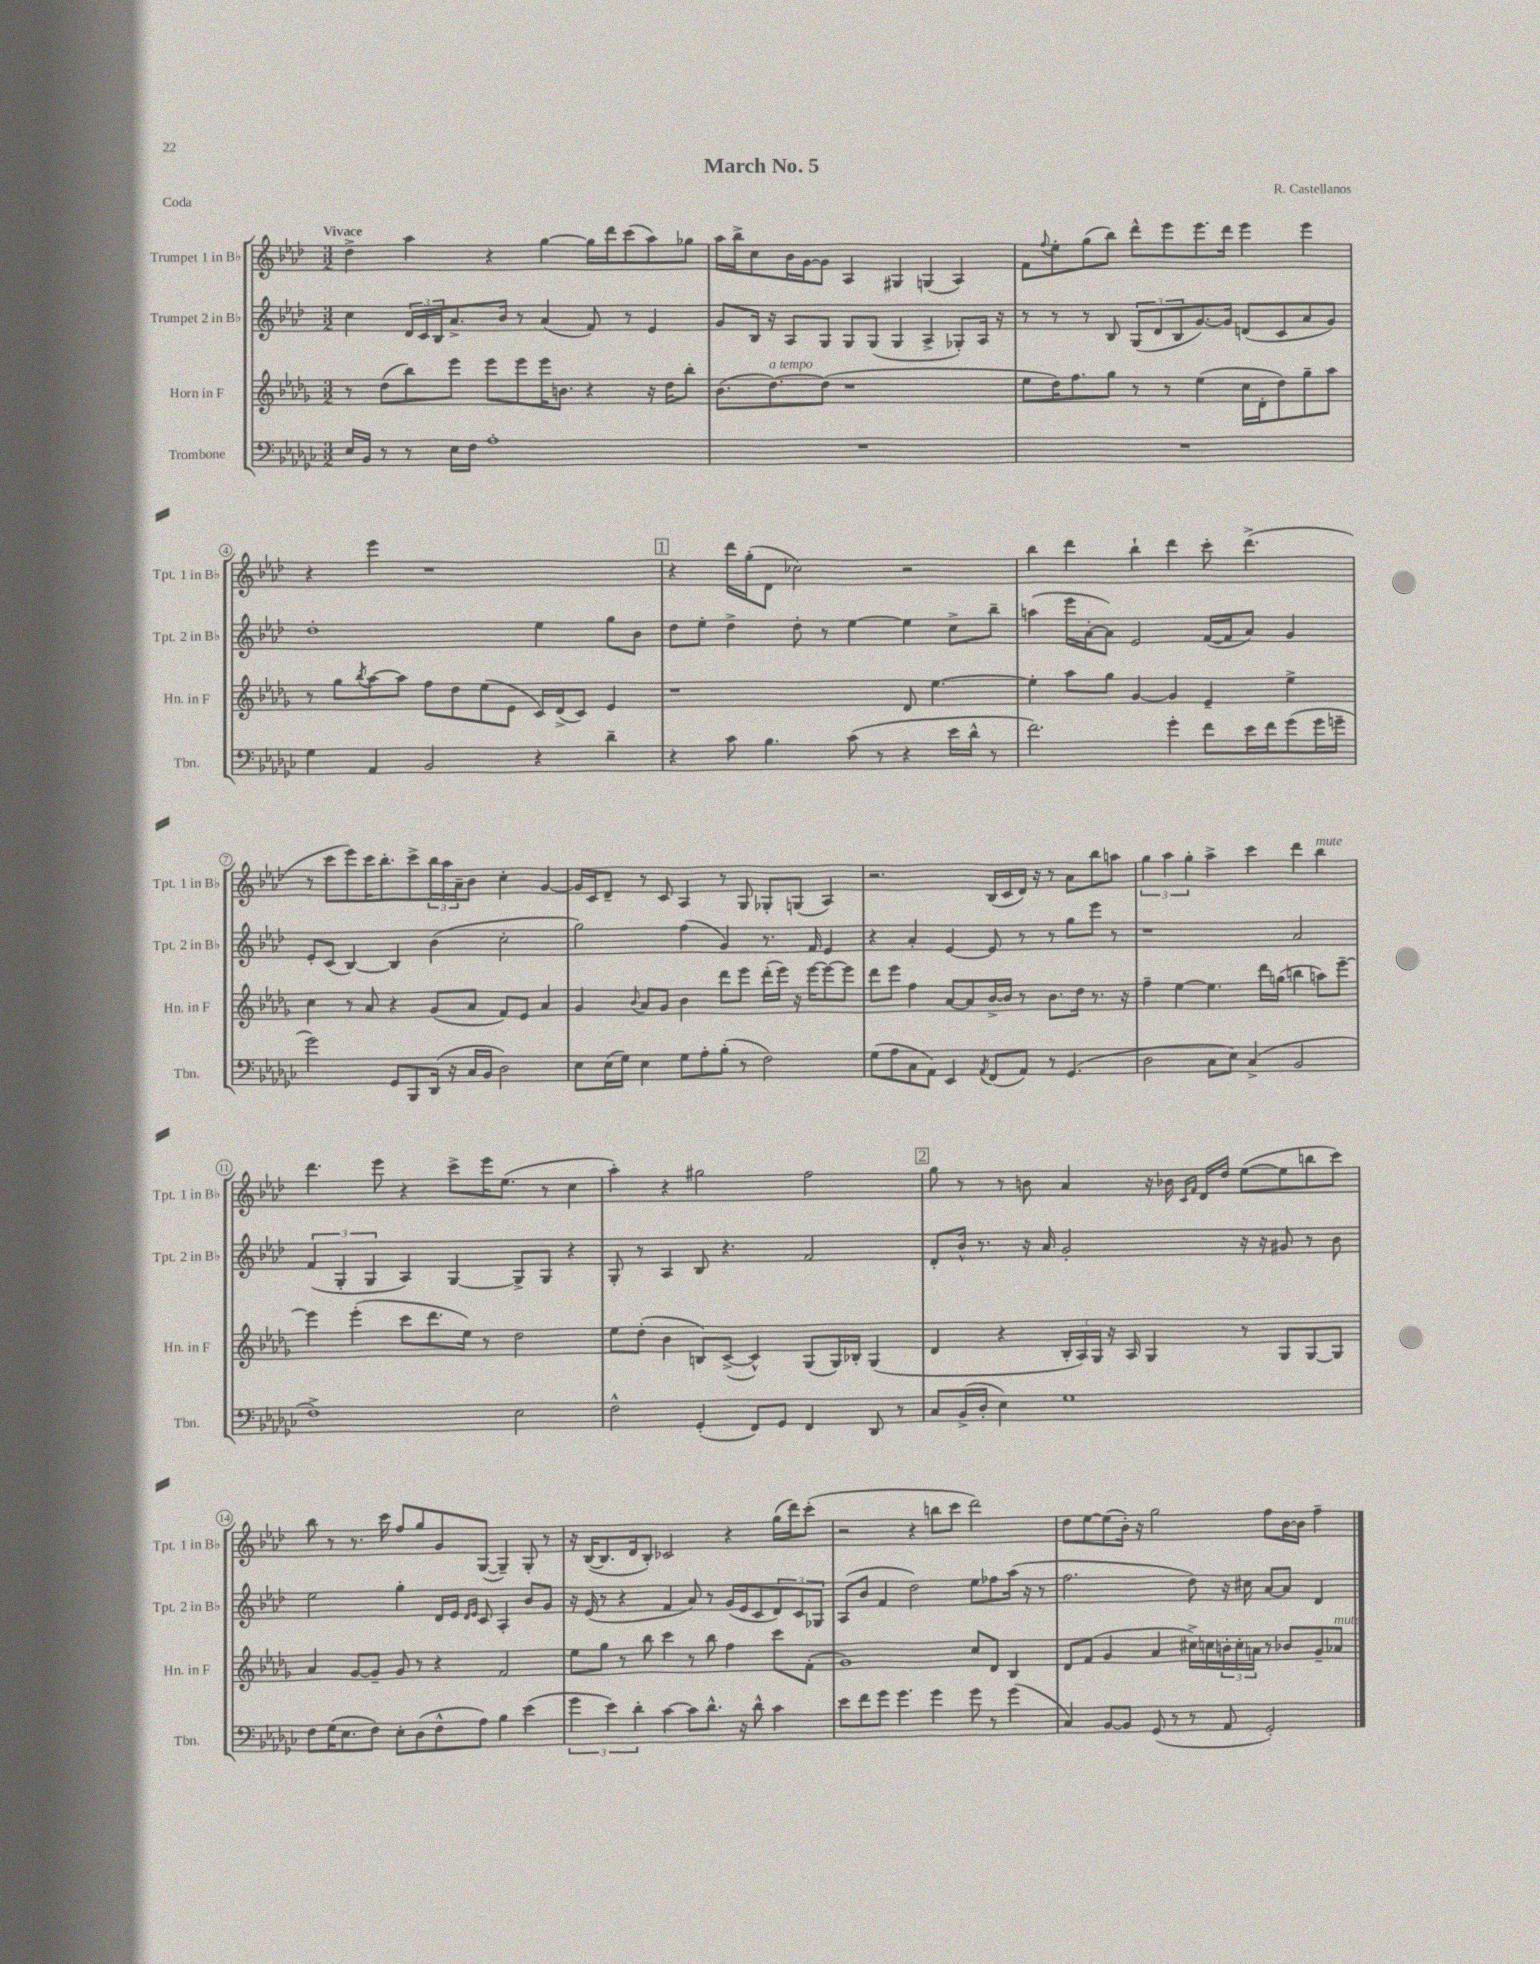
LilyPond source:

\header { title = "March No. 5" composer = "R. Castellanos" piece = "Coda" }
<<
\new StaffGroup <<
\new Staff = "s0" \with { instrumentName = "Trumpet 1 in Bb" shortInstrumentName = "Tpt. 1 in Bb" } {
    \clef treble \key aes \major \numericTimeSignature \time 3/2 \tempo "Vivace"
    des''4-> aes''4 r4 g''4~ g''16 des'''16 c'''8( aes''8) ges''8 |
    aes''16 bes''16-> c''8 bes'16 g'16~ g'8 aes4 gis4 g4( aes4) |
    f'8 \appoggiatura { f''8 } ees''8-. g''8( bes''8) des'''8-^ ees'''8 ees'''8. des'''16 ees'''4 ees'''4 |
    r4 ees'''4 r1 |
    \mark \markup { \box "1" } r4 des'''16 g''16-.( des'8 ces''2) r2 |
    bes''4 des'''4 bes''4-! des'''4 c'''8-. des'''4.->( |
    r8 c'''8 ees'''8) c'''16 bes''8.-. c'''8-> \tuplet 3/2 { bes''16 aes''16 aes'16-- } bes'8 c''4-. g'4~ |
    g'16 c'16 des'8-- r8 c'8 aes4 r8 g8 ges8-. g8( aes4) |
    r2. bes16( c'16 des'16) r16 r8 aes'8 bes''8 a''8 |
    \tuplet 3/2 { g''4 aes''4 g''4-. } aes''4-> c'''4 des'''4 bes''4^\markup { \italic "mute" } |
    des'''4. ees'''8 r4 c'''8-> ees'''16 ees''8.( r8 c''4 |
    aes''4-.) r4 gis''2 f''2 |
    \mark \markup { \box "2" } g''8 r8 r8 b'8 aes'4 r16 bes'16 \grace { c'16 f'16 } des'16 des''16 ees''8~( ees''8 b''8 c'''8) |
    bes''8 r8 r8. c'''16 f''8 g''8 g'8 g8~( g4--) g8-. r8 |
    r16 bes16~( bes8. des'16 bes8-.) ces'2 r4 g''16( des'''16) c'''8-.( |
    r2 r4 b''8 c'''8 des'''2) |
    des''8 ees''8~ ees''8( bes'16-.) r16 g''2 f''8 bes'16~ bes'16 f''4-- \bar "|." |
}
\new Staff = "s1" \with { instrumentName = "Trumpet 2 in Bb" shortInstrumentName = "Tpt. 2 in Bb" } {
    \clef treble \key aes \major \numericTimeSignature \time 3/2
    c''4 \tuplet 3/2 { des'16 c'16 bes16 } aes'8.-> bes'16 r8 aes'4( f'8) r8 ees'4 |
    g'8 bes16 r16 aes8 g8 g8 g8( g4 aes4-> ges8-.) aes16 r16 |
    r8 r8 r8 bes8 \tuplet 3/2 { g8( des'8 bes8 } g'8.~) g'16 d'8( c'8 aes'8 g'8) |
    des''1-. ees''4 g''8 bes'8 |
    \mark \markup { \box "1" } des''8 ees''8-. des''4-> des''8-. r8 ees''4~ ees''4 c''8-> bes''8-- |
    a''4( ees'''16 aes'16~-. aes'8) ees'2 f'16~( f'16 aes'8) g'4 |
    ees'8-. c'8( bes4~) bes4 bes'4( c''2-. |
    g''2) f''4( g'4) r8. f'16 ees'4 |
    r4 aes'4-. ees'4~ ees'8 r8 r8 g''8 ees'''8 r8 |
    r1 aes'2 |
    \tuplet 3/2 { f'4( g4-. g4 } aes4) g4~ g8-> g8 r4 |
    g8-. r8 aes4 bes8 r4. f'2 |
    \mark \markup { \box "2" } des'8-. bes'16-^ r8. r16 aes'16 g'2-. r16 r16 gis'8 r8 bes'8 |
    ees''2 g''4-. des'16 ees'16 \grace { des'16 ees'16 } c'8 aes4-. bes'8 g'8 |
    r16 ees'16( r8 r4 f'4 aes'8) r8 g'16( ees'16 c'8 \tuplet 3/2 { des'8) c'8 ges8 } |
    aes8( bes'8 f'4 des''2) ees''8 fes''8 aes''16( r16 r8 |
    f''2. des''8) r16 cis''16 aes'8~ aes'8 des'4 \bar "|." |
}
\new Staff = "s2" \with { instrumentName = "Horn in F" shortInstrumentName = "Hn. in F" } {
    \clef treble \key des \major \numericTimeSignature \time 3/2
    r8 des''8( bes''8) ees'''8 ees'''8 ees'''8 ees'''16 b'8. r4 r16 des''16 bes''8-. |
    bes'8.( des''8.~^\markup { \italic "a tempo" }) des''8( r1 |
    ees''8 des''16) f''8. ges''8 r8 r8 ees''4( c''16 des'16-. des''8) ges''8-- aes''8 |
    r8 ges''8 \acciaccatura { bes''8 } aes''8~ aes''8 f''8 des''8 ees''8( ees'8 c'16) des'16->( c'8) ees'4 |
    \mark \markup { \box "1" } r1 des'8 ees''4.~ |
    ees''4-. aes''8 ges''8 ges'4~ ges'4 ees'4-- ees''4-> |
    c''4 r8 aes'8 r4 ges'8( aes'8 f'8) ees'8 aes'4 |
    ges'4 \appoggiatura { bes'8 } aes'8 ges'8 bes'4 des'''8 ees'''8 des'''16-.( ees'''16) r16 ees'''16~ ees'''8~ ees'''8 |
    des'''8 ees'''8 f''4 aes'8~ aes'8 bes'16~-> bes'16 r8 bes'8. des''16 r8. r16 |
    f''4-- ees''4~ ees''4. des'''16 g''16( b''4 a''8) ees'''8~-- |
    ees'''4 ees'''4-.( c'''8 des'''8. ees''16) r8 des''2 |
    ees''8 des''8-.( bes'4 b8) c'8~->( c'4-^) ges8( ges16) bes16-. ges4( |
    \mark \markup { \box "2" } des'4 r4 \tuplet 3/2 { bes16-. aes16) ges16 } r16 aes16 ges4 r8 ges8 ges8~ ges8 |
    aes'4 ges'8~ ges'8-- ges'8 r8 r4 f'2 |
    ees''8 ges''8 r8 bes''8 c'''4 r8 bes''8 f''4 c'''8 f'8-.( |
    ges'1) c''8 des'8 bes4 |
    des'8 f'8( ges'4 aes'4 cis''16->) c''16 \tuplet 3/2 { b'16-. c''16-. a'16 } r8 bes'8 ges'8-- aes'8^\markup { \italic "mute" } \bar "|." |
}
\new Staff = "s3" \with { instrumentName = "Trombone" shortInstrumentName = "Tbn." } {
    \clef bass \key ges \major \numericTimeSignature \time 3/2
    ees16 bes,16 r8 r8 ees16 f16 aes1-. |
    R1. |
    R1. |
    ges4 aes,4 bes,2 r4 des'4-- |
    \mark \markup { \box "1" } r4 ces'8 bes4. ces'8( r8 r4 ees'16 des'16-^ r8 |
    f'2.) ges'4-. f'8 ees'16 f'16 ges'8( ges'16 g'16-- |
    ges'2) ges,8 bes,,8 des,16( r16 ces16 bes,16 des2) |
    ees8 ees16( ges16) ees4 ges8 aes8-. bes8-.( r8 f2) |
    ges8( aes8 ces8 aes,8) ees,4 \acciaccatura { aes,8 } f,8( aes,8) r8 ges,4.( |
    des2 ces8 ees8) ces4->( bes,2 |
    f1->) ees2 |
    f2-^ ges,4-.( f,8) ges,8 f,4 des,8 r8 |
    \mark \markup { \box "2" } ces8 bes,16->( des16-. ees4) ges1 |
    f8 ges16( ees8. f8) ees8-. des8( f8-^ aes8) bes4 ees'4( |
    \tuplet 3/2 { ges'4 ees'4) des'4-. } ces'4~ ces'8 des'8.-^ r16 des'8-^ ces'4 |
    ees'8 f'8 ges'8 ges'4. ges'4 ges'8 r8 ges'4( |
    ces4) bes,8~ bes,8 ges,8( r8 r8 aes,8 ges,2-.) \bar "|." |
}
>>
>>
\layout { \context { \Score \override BarNumber.stencil = #(make-stencil-circler 0.1 0.3 ly:text-interface::print) } }
